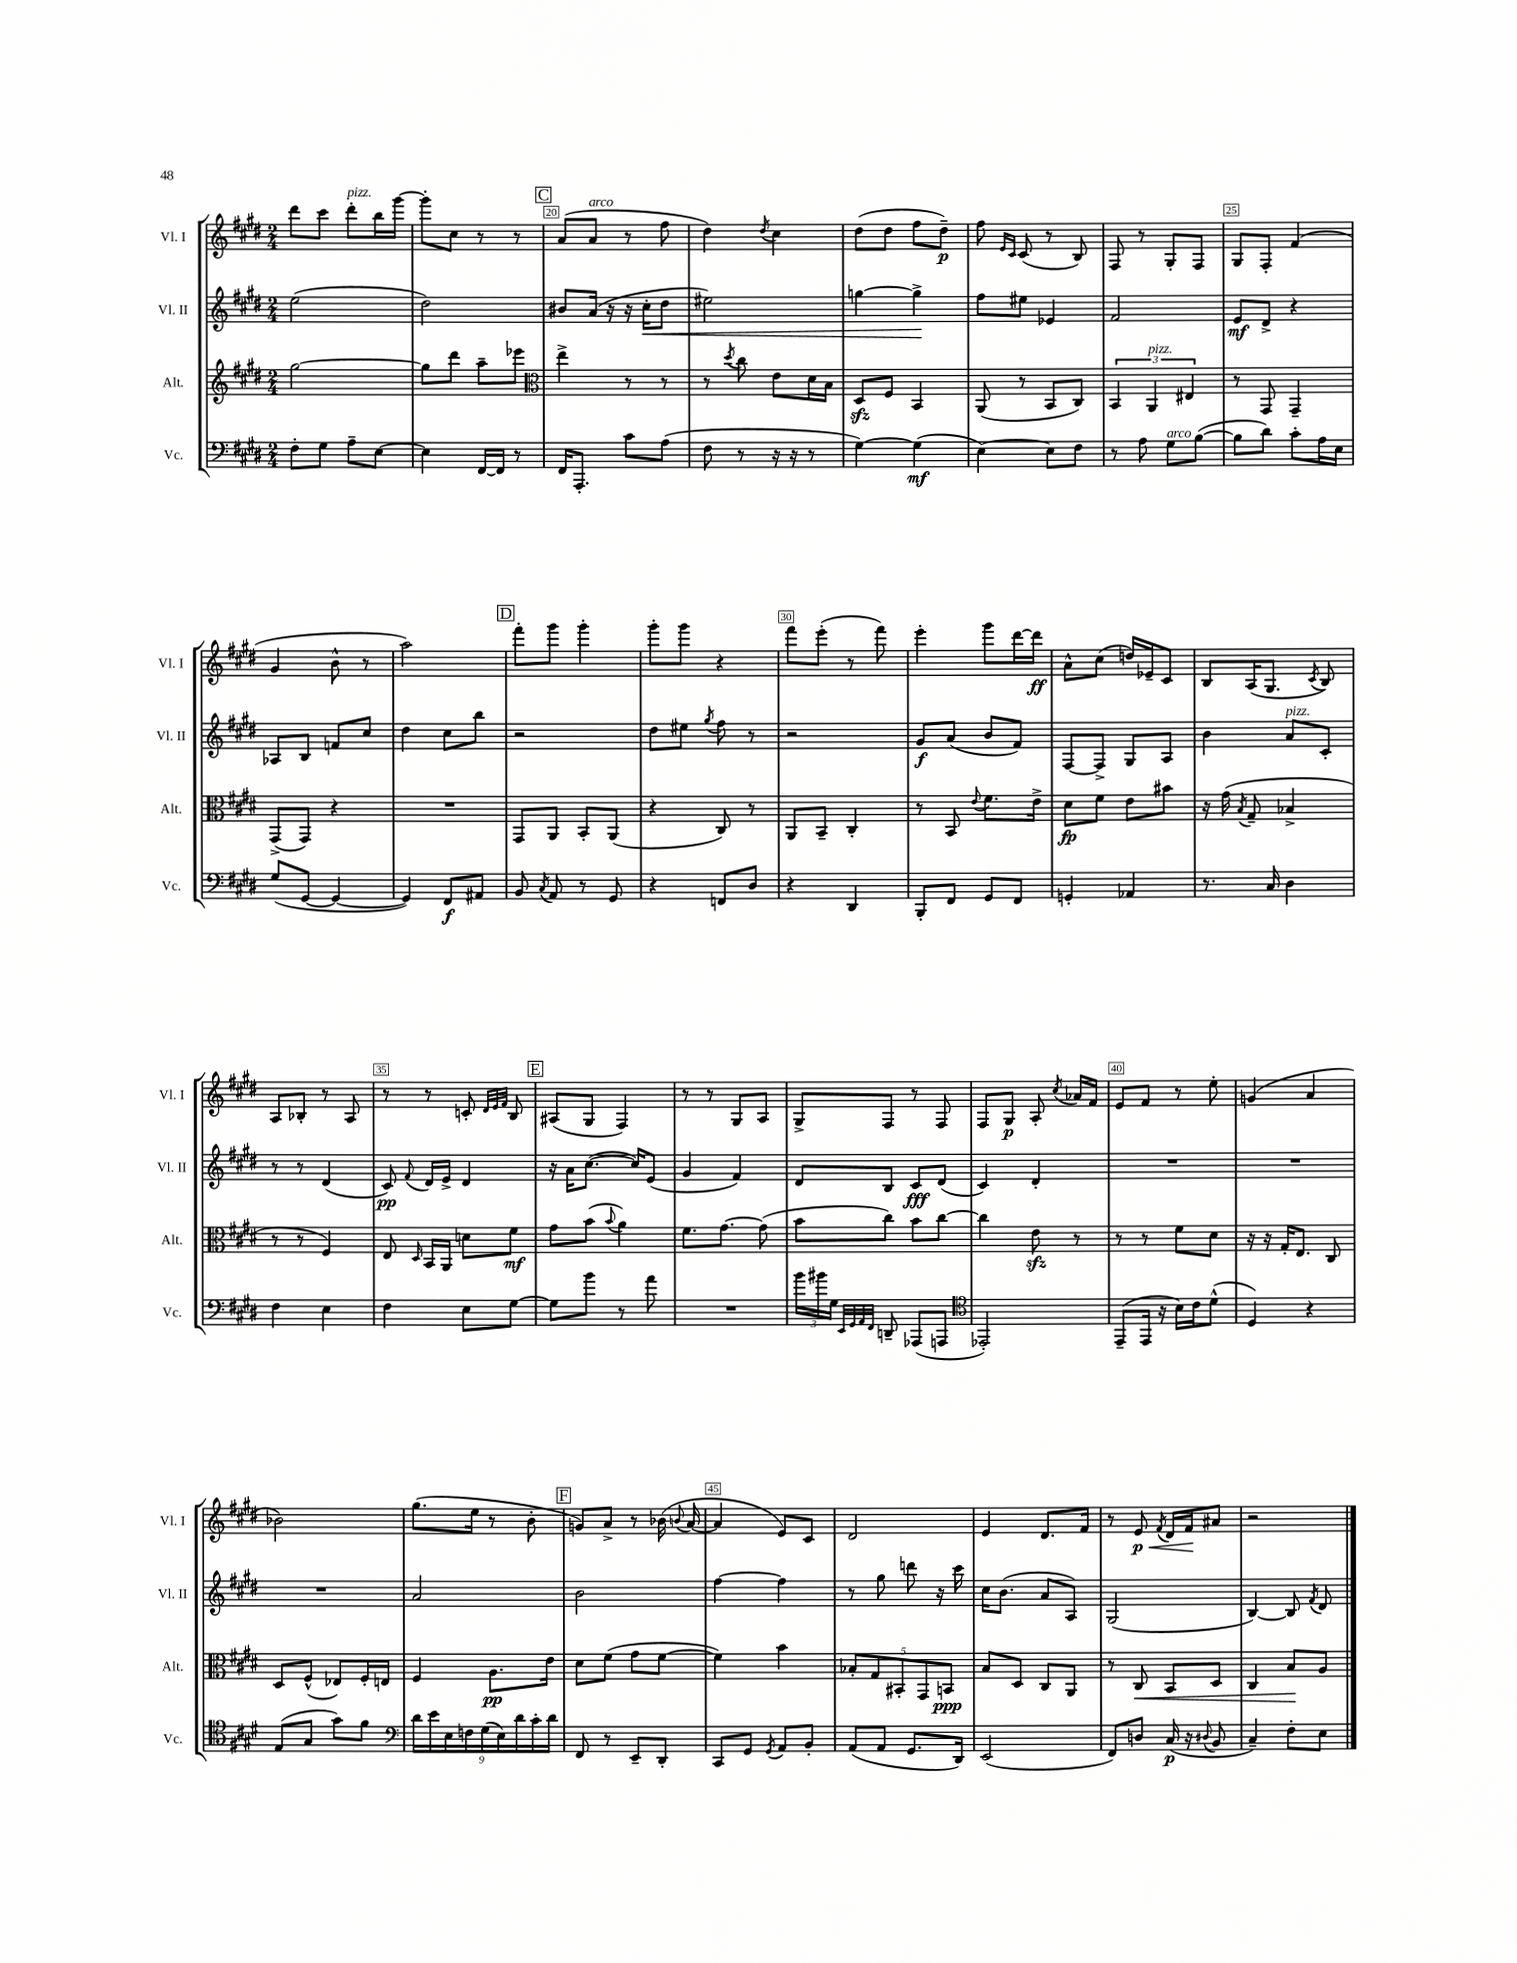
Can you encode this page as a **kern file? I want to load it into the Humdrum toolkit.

**kern	**kern	**kern	**kern
*staff4	*staff3	*staff2	*staff1
*clefF4	*clefG2	*clefG2	*clefG2
*k[f#c#g#d#]	*k[f#c#g#d#]	*k[f#c#g#d#]	*k[f#c#g#d#]
*M2/4	*M2/4	*M2/4	*M2/4
8F#'\L	[2gg#\	(2ee\	8ddd#\L
8G#\J	.	.	8ccc#\J
8A~\L	.	.	8ddd#'\L
[8E\J	.	.	16bb\L
.	.	.	[16ggg#\JJ
=	=	=	=
4E\]	8gg#\]L	2dd#\)	8ggg#'\]L
.	8ddd#\J	.	8cc#\J
[16FF#/LL	8aa~\L	.	8r
16FF#/]JJ	.	.	.
8r	8eee-\J	.	8r
=	=	=	=
*	*clefC3	*	*
16FF#/LK	4ee^\	8b#/L	(8a/L
8.AAA'/J	.	.	.
.	.	(16a/Jk	8a/J
.	.	16r	.
8c#\L	8r	16r	8r
.	.	16cc#'\LK	.
(8A\J	8r	8dd#\J	8ff#\
=	=	=	=
8F#\	8r	2ee#\)	4dd#\)
.	8qdd#/	.	.
8r	8cc#\	.	.
.	.	.	8qdd#/
16r	8e\L	.	4cc#\
16r	.	.	.
8r	16d#\L	.	.
.	16B\JJ	.	.
=	=	=	=
[4G#\)	8D#/L	[4gg\	(8dd#\L
.	8F#/J	.	8dd#\J
(4G#\]	4BB/	4gg^\]	8ff#\L
.	.	.	8dd#~\J)
=	=	=	=
[4E\)	(8AA/	8ff#\L	8ff#\
.	.	.	16qqe/LL
.	.	.	16qqc#/JJ
.	8r	8ee#\J	(8c#/
8E\]L	8BB/L	4e-/	8r
8F#\J	8C#/J)	.	8B/)
=	=	=	=
8r	6BB/	2f#/	8F#/
8A\	.	.	8r
.	6AA/	.	.
8G#\L	.	.	8G#'/L
.	6E#/	.	.
([8B\J	.	.	8F#/J
=	=	=	=
8B\]L	8r	8e/L	8G#/L
8d#\J)	8GG#/	8d#^/J	8F#'/J
8c#'\L	4GG#~/	4r	(4f#/
16A\L	.	.	.
16E\JJ	.	.	.
=	=	=	=
(8G#/L	(8GG#^/L	8A-/L	4g#/
[8GG#/J	8GG#/J)	8B/J	.
4GG#/_	4r	8f/L	8b^^\
.	.	8cc#/J	8r
=	=	=	=
4GG#/])	2r	4dd#\	2aa\)
8FF#/L	.	8cc#\L	.
8AA#/J	.	8bb\J	.
=	=	=	=
8BB/	8GG#/L	2r	8fff#'\L
8qC#/	.	.	.
8AA/	8AA/J	.	8ggg#\J
8r	8BB'/L	.	4ggg#'\
8GG#/	(8AA/J	.	.
=	=	=	=
4r	4r	8dd#\L	8ggg#'\L
.	.	8ee#\J	8ggg#\J
.	.	8qgg#/	.
8FF/L	8C#/)	8ff#\	4r
8D#/J	8r	8r	.
=	=	=	=
4r	8AA/L	2r	8fff#\L
.	8BB~/J	.	(8eee'\J
4DD#/	4C#'/	.	8r
.	.	.	8fff#\)
=	=	=	=
8BBB'/L	8r	8g#/L	4eee'\
8FF#/J	8BB/	(8a/J	.
.	8qqe/	.	.
8GG#/L	8.f#\L	8b/L	8ggg#\L
8FF#/J	.	8f#/J)	[16ddd#\L
.	16e^\Jk	.	16ddd#\]JJ
=	=	=	=
4GG'/	8d#\L	[8F#/L	8a^^\L
.	8f#\J	8F#^/]J	(8cc#\J
4AA-/	8e\L	8G#/L	16dd/LL)
.	.	.	16e-~/J
.	8b#\J	8A/J	8c#/J
=	=	=	=
8.r	16r	4b\	8B/L
.	(16g#\	.	.
.	8qB/	.	.
.	8G#~/	.	(16A/K
16C#/	.	.	8.G#/J
4D#\	4B-^/	8a/L	.
.	.	.	8qc#/
.	.	8c#'/J	8B/)
=	=	=	=
4F#\	8r	8r	8A/L
.	8r	8r	8B-'/J
4E\	4F#/)	(4d#/	8r
.	.	.	8A/
=	=	=	=
4F#\	8E/	8c#/)	8r
.	16qqD#/	8qqf#/	.
.	16BB/LL	16d#/LL	8r
.	16AA/JJ	16e^/JJ	.
8E\L	8d\L	4d#/	8c'/
.	.	.	32qqd#/LLL
.	.	.	32qqe/
.	.	.	32qqf#/JJJ
[8G#\J	8f#\J	.	8B/
=	=	=	=
8G#\]L	8g#\L	16r	(8A#/L
.	.	16a\LK	.
8b\J	(8b\J	([8.cc#\J	8G#/J
.	8qqb/	.	.
8r	4a\)	.	4F#/)
.	.	16cc#/]LK)	.
8a\	.	(8e/J	.
=	=	=	=
2r	8.f#\L	4g#/	8r
.	.	.	8r
.	[8.g#\J	.	.
.	.	4f#/)	8G#/L
.	(8g#\]	.	8A/J
=	=	=	=
24b\LL	8b\L	8d#/L	8G#^/L
24b#\	.	.	.
24G#\JJ	.	.	.
32qqEE/LLL	.	.	.
32qqGG#/	.	.	.
32qqAA/	.	.	.
32qqFF#/JJJ	.	.	.
8DD~/	8cc#\J)	8B/J	8F#/J
(8AAA-/L	8b\L	8c#/L	8r
8AAA/J	[8cc#\J	(8d#/J	8F#/
=	=	=	=
*clefC4	*	*	*
2EE-'/)	4cc#\]	4c#/)	8F#/L
.	.	.	8G#/J
.	8e\	4d#'/	8A'/
.	.	.	8qcc#/
.	8r	.	16a-/LL
.	.	.	16f#/JJ
=	=	=	=
(8EE~/L	8r	2r	8e/L
16EE/Jk	8r	.	8f#/J
16r	.	.	.
16B\LL)	8f#\L	.	8r
16c#\J	.	.	.
(8d#^^\J	8d#\J	.	8ee'\
=	=	=	=
4D#/)	16r	2r	(4g/
.	16r	.	.
.	16G#'/LK	.	.
.	8.E/J	.	.
4r	.	.	4a/
.	8C#/	.	.
=	=	=	=
(8E/L	8D#/L	2r	2b-\)
8G#/J	(8F#^^/J	.	.
8g#\L)	8E-/L)	.	.
8f#\J	16F#'/L	.	.
.	16E/JJ	.	.
=	=	=	=
*clefF4	*	*	*
18d#\LL	4F#/	2a/	(8.gg#\L
18e\	.	.	.
18E\	.	.	.
18F\	.	.	.
.	.	.	16ee\Jk
(18G#\	.	.	.
.	8.A\L	.	8r
18E\)	.	.	.
18d#\	.	.	.
.	.	.	8b'\
18c#'\	.	.	.
.	16e\Jk	.	.
18d#\JJ	.	.	.
=	=	=	=
8FF#/	8d#\L	2b\	8g/L)
8r	(8f#\J	.	8a^/J
8EE~/L	8g#\L	.	8r
8DD#'/J	[8f#\J	.	(16b-\
.	.	.	8qqb/
.	.	.	[16a/
=	=	=	=
8CC#/L	4f#\])	[4ff#\	4a/]
8GG#/J	.	.	.
8qGG#/	.	.	.
8AA/L	4b\	4ff#\]	8e/L)
8BB'/J	.	.	8c#/J
=	=	=	=
(8AA/L	10B-'/L	8r	2d#/
.	10G#/	.	.
8AA/J	.	8gg#\	.
.	10BB#'/	.	.
8.GG#/L	.	8ddd\	.
.	10GG#/	.	.
.	.	16r	.
.	10BB/J	.	.
16DD#/Jk)	.	16ccc#\	.
=	=	=	=
(2EE/	8B/L	16cc#\LK	4e/
.	.	(8.b\J	.
.	8D#/J	.	.
.	8C#/L	8a/L	8.d#/L
.	8AA/J	8A/J)	.
.	.	.	16f#/Jk
=	=	=	=
8FF#/L)	8r	(2G#/	8r
8D/J	8C#/	.	8e/
.	.	.	8qf#/
(16C#/	8BB/L	.	16d#/LL
16r	.	.	16f#/J
8qqD#/	.	.	.
8BB/	8D#/J	.	8a#/J
=	=	=	=
4C#~/)	4C#/	[4B/)	2r
8F#'\L	8B/L	8B/]	.
.	.	8qf#/	.
8E\J	8A/J	8d#/	.
==	==	==	==
*-	*-	*-	*-
